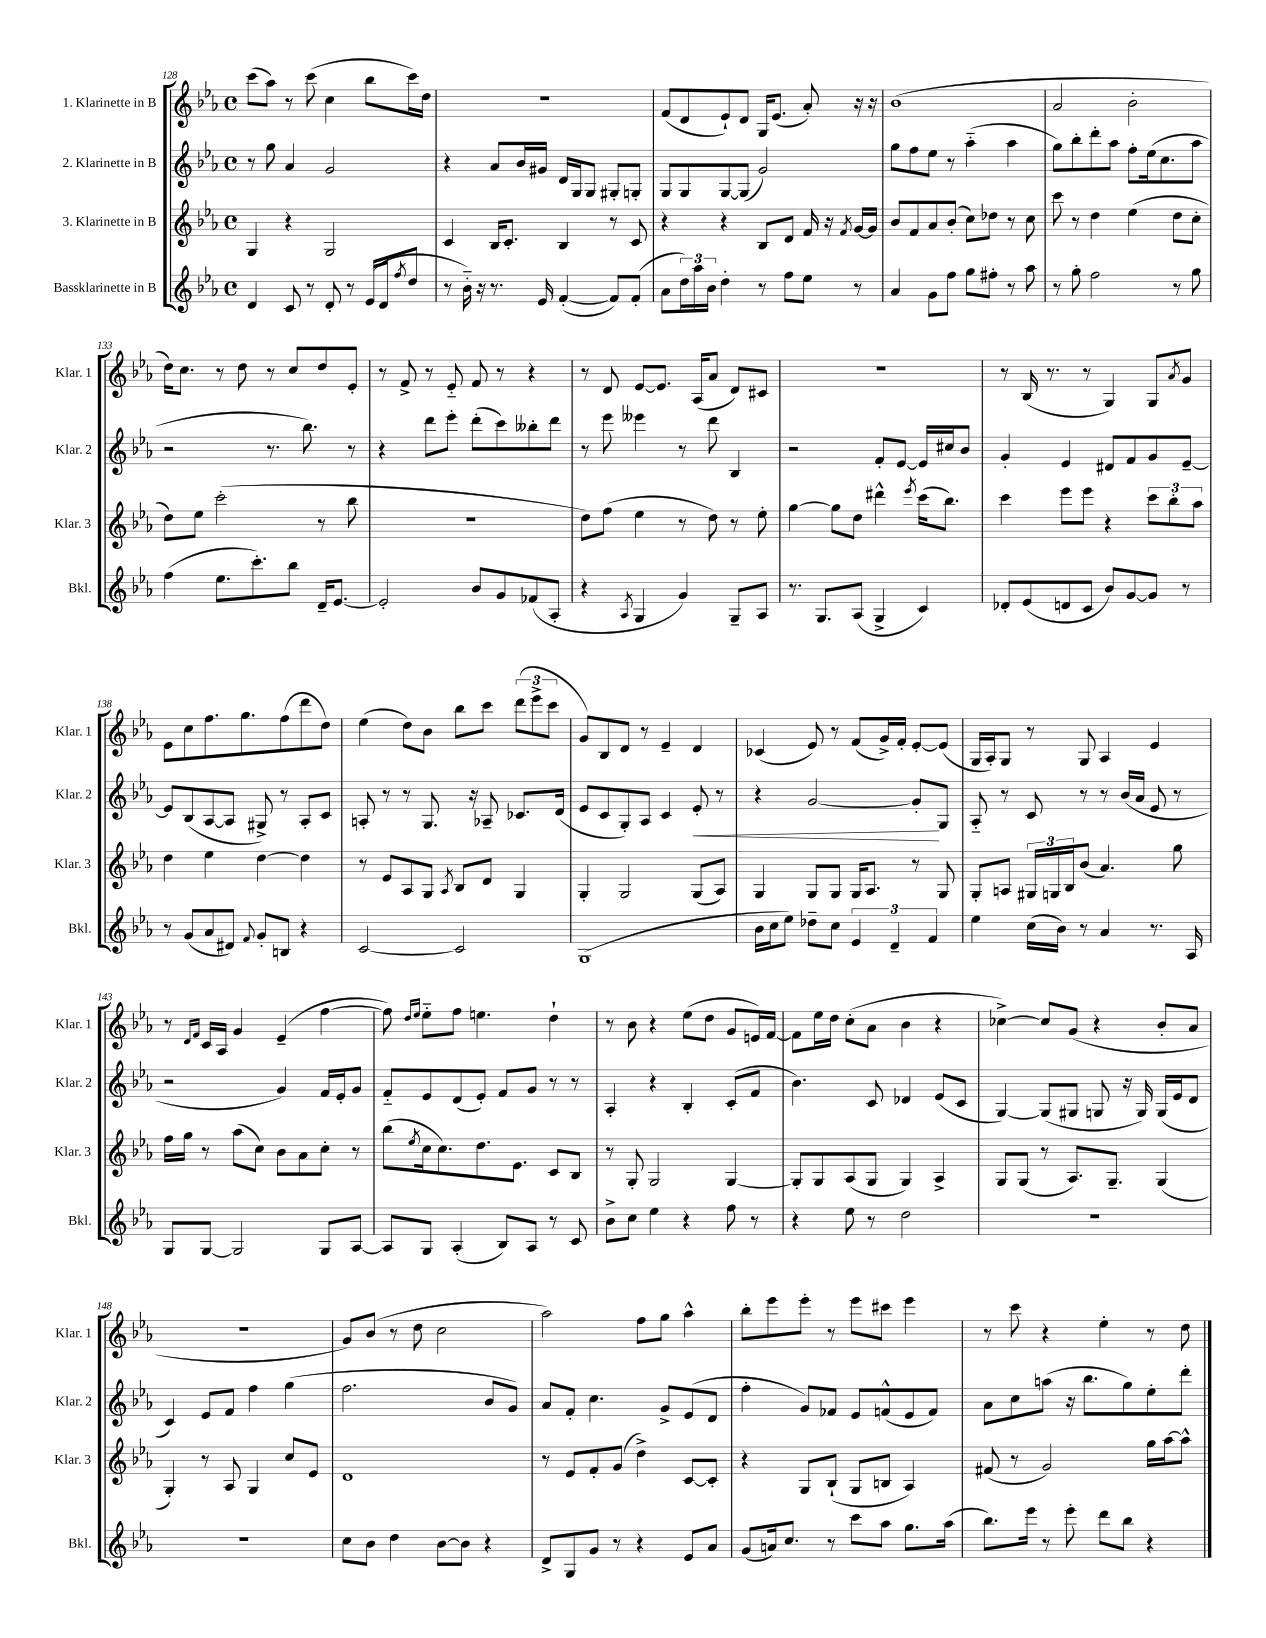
<<
\new StaffGroup <<
\new Staff = "s0" \with { instrumentName = "1. Klarinette in B" shortInstrumentName = "Klar. 1" } {
    \clef treble \key ees \major \defaultTimeSignature \time 4/4
    c'''8( aes''8) r8 c'''8( c''4 bes''8 c'''16) d''16 |
    R1 |
    f'8( d'8 ees'8-!) d'8 g16 ees'8.( aes'8-.) r16 r16 |
    bes'1( |
    aes'2 bes'2-. |
    d''16) c''8. r8 d''8 r8 c''8 d''8 ees'8-. |
    r8 f'8-> r8 ees'8-_ f'8 r8 r4 |
    r8 d'8 ees'8~ ees'8. aes16( aes'8 d'8) cis'8 |
    r1 |
    r8 bes16( r8. r8 g4) g8 \acciaccatura { aes'8 } g'8 |
    ees'8 c''8 f''8. g''8. f''8( d'''8 d''8) |
    ees''4( d''8) bes'8 bes''8 c'''8 \tuplet 3/2 { d'''8( ees'''8-> c'''8 } |
    g'8) bes8 d'8 r8 ees'4-- d'4 |
    ces'4( ees'8) r8 f'8( g'16->) f'16-. ees'8~-. ees'8( |
    g16 aes16-.) g8 r8 g8 aes4 ees'4 |
    r8 \grace { d'16 f'16 } c'16 aes16 g'4 ees'4--( f''4~ |
    f''8) \grace { d''16 ees''16 } ees''8-_ f''8 e''4. d''4-! |
    r8 bes'8 r4 ees''8( d''8 g'8 e'16) f'16~ |
    f'8 ees''16 d''16 c''8-.( aes'8 bes'4 r4 |
    ces''4~->) ces''8 g'8( r4 bes'8-. aes'8 |
    R1 |
    g'8) bes'8( r8 d''8 c''2 |
    aes''2) f''8 g''8 aes''4-^ |
    bes''8-. ees'''8 ees'''8-. r8 ees'''8 cis'''8 ees'''4 |
    r8 c'''8 r4 ees''4-. r8 d''8 \bar "|." |
}
\new Staff = "s1" \with { instrumentName = "2. Klarinette in B" shortInstrumentName = "Klar. 2" } {
    \clef treble \key ees \major \defaultTimeSignature \time 4/4
    r8 g''8 aes'4 g'2 |
    r4 aes'8 bes'16 gis'16 d'16 g16 g8 gis8-. g8-. |
    g8 g8 g8~ g8( g'2) |
    g''8 f''8 ees''8 r8 aes''4-_( aes''4 |
    g''8) bes''8-. d'''8-. aes''8 f''8-. ees''16( c''8. aes''8 |
    r2 r8. bes''8.) r8 |
    r4 d'''8 ees'''8-. d'''8-.( c'''8) beses''8-. d'''8 |
    r8 ees'''8 eeses'''4 r8 d'''8 bes4 |
    r2 f'8-. ees'8~ ees'16 cis''16 bes'8 |
    g'4-. ees'4 dis'8 f'8 g'8 ees'8~-- |
    ees'8 bes8( aes8~ aes8 gis8->) r8 aes8-. c'8 |
    a8-. r8 r8 g8. r16 aes8-- ces'8. d'16( |
    ees'8 c'8 g8-.) aes8 c'4 ees'8-.\< r8 |
    r4 g'2~ g'8-.\! g8 |
    aes8-_ r8 c'8 r8 r8 bes'16( aes'16 ees'8 r8 |
    r2 g'4) f'16 ees'16-. g'8 |
    f'8-_ ees'8 d'8( ees'8-.) f'8 g'8 r8 r8 |
    aes4-. r4 bes4-. c'8-.( f'8 |
    bes'4.) c'8 des'4 ees'8( c'8 |
    g4~) g8( gis8 g8 r16 g16) g16( ees'16 d'8 |
    c'4) ees'8 f'8 f''4 g''4( |
    f''2. bes'8 g'8) |
    aes'8 f'8-. c''4. g'8-> ees'8( d'8 |
    f''4-. g'8) fes'8 ees'8 f'8-^( ees'8 f'8) |
    aes'8 c''8 a''8( r16 bes''8. g''8) ees''8-. d'''8-. \bar "|." |
}
\new Staff = "s2" \with { instrumentName = "3. Klarinette in B" shortInstrumentName = "Klar. 3" } {
    \clef treble \key ees \major \defaultTimeSignature \time 4/4
    g4 r4 g2 |
    c'4 bes16 c'8.-. bes4 r8 c'8 |
    r4 r4 bes8 d'8 f'16 r16 \acciaccatura { f'8 } g'16~ g'16 |
    bes'8 f'8 aes'8 bes'8-.( c''8) des''8 r8 c''8 |
    c'''8 r8 d''4 ees''4( d''8 c''8-. |
    d''8) ees''8 c'''2-.( r8 bes''8 |
    R1 |
    d''8) f''8( ees''4 r8 d''8) r8 ees''8-. |
    g''4~ g''8 d''8 dis'''4-^ \acciaccatura { ees'''8 } c'''16( bes''8.) |
    c'''4 ees'''8 ees'''8 r4 \tuplet 3/2 { c'''8 bes''8-. aes''8 } |
    d''4 ees''4 d''4~ d''4 |
    r8 ees'8 aes8 g8 \acciaccatura { aes8 } bes8 d'8 g4 |
    g4-. g2 g8( aes8) |
    g4 g8 g8 g16 aes8. r8 g8 |
    g8-. a8 \tuplet 3/2 { gis16 g16 bes16 } bes'8( aes'4.) g''8 |
    f''16 g''16 r8 aes''8( c''8) bes'8 aes'8 c''8-. r8 |
    bes''8( \acciaccatura { ees''8 } c''16 c''8.) d''8. ees'8. c'8 bes8 |
    r8 g8-. g2 g4~ |
    g8-. g8 aes8( g8 g4) aes4-> |
    g8 g8( r8 aes8.) g8.-- g4( |
    g4-.) r8 aes8 g4 c''8 ees'8 |
    d'1 |
    r8 ees'8 f'8-. g'8( d''4->) c'8~ c'8-. |
    r4 g8 bes8-!( g8 b8 aes4) |
    fis'8( r8 g'2) g''16 aes''16~ aes''8-^ \bar "|." |
}
\new Staff = "s3" \with { instrumentName = "Bassklarinette in B" shortInstrumentName = "Bkl." } {
    \clef treble \key ees \major \defaultTimeSignature \time 4/4
    d'4 c'8 r8 d'8-. r8 ees'16( d'16 \acciaccatura { f''8 } d''8 |
    r8 bes'16-_) r16 r8. ees'16 f'4~-.( f'8) f'8-.( |
    aes'8 \tuplet 3/2 { d''16) aes''16 bes'16 } d''4-. r8 f''8 ees''8 r8 |
    aes'4 g'8 f''8 g''8 fis''8-. r8 aes''8 |
    r8 g''8-. f''2 r8 g''8 |
    f''4( ees''8. c'''8.-.) bes''8 d'16-- ees'8.~ |
    ees'2-. bes'8 g'8 fes'8( aes8-. |
    r4 \acciaccatura { aes8 } g4 g'4) g8-- aes8 |
    r8. g8. aes8( g4-> c'4) |
    des'8-. ees'8( d'8 c'8 bes'8) g'8~ g'8 r8 |
    r8 g'8( aes'8 dis'8) \appoggiatura { f'8 } g'8-. b8 r4 |
    c'2~ c'2 |
    g1( |
    bes'16 c''16 ees''8) des''8-- c''8 \tuplet 3/2 { ees'4 d'4-- f'4 } |
    ees''4 c''16( bes'16) r8 aes'4 r8. aes16 |
    g8 g8~ g2 g8 aes8~ |
    aes8 g8 aes4-.( bes8) aes8 r8 c'8 |
    bes'8-> c''8 ees''4 r4 f''8 r8 |
    r4 ees''8 r8 d''2 |
    R1 |
    R1 |
    c''8 bes'8 d''4 bes'8~ bes'8 r4 |
    d'8-> g8 g'8 r8 r4 ees'8 aes'8 |
    g'8( a'16) c''8. r8 c'''8 aes''8 g''8. aes''16( |
    bes''8.) ees'''16 r8 ees'''8-. d'''8 bes''8 r4 \bar "|." |
}
>>
>>
\layout { \context { \Score currentBarNumber = #128 } }
